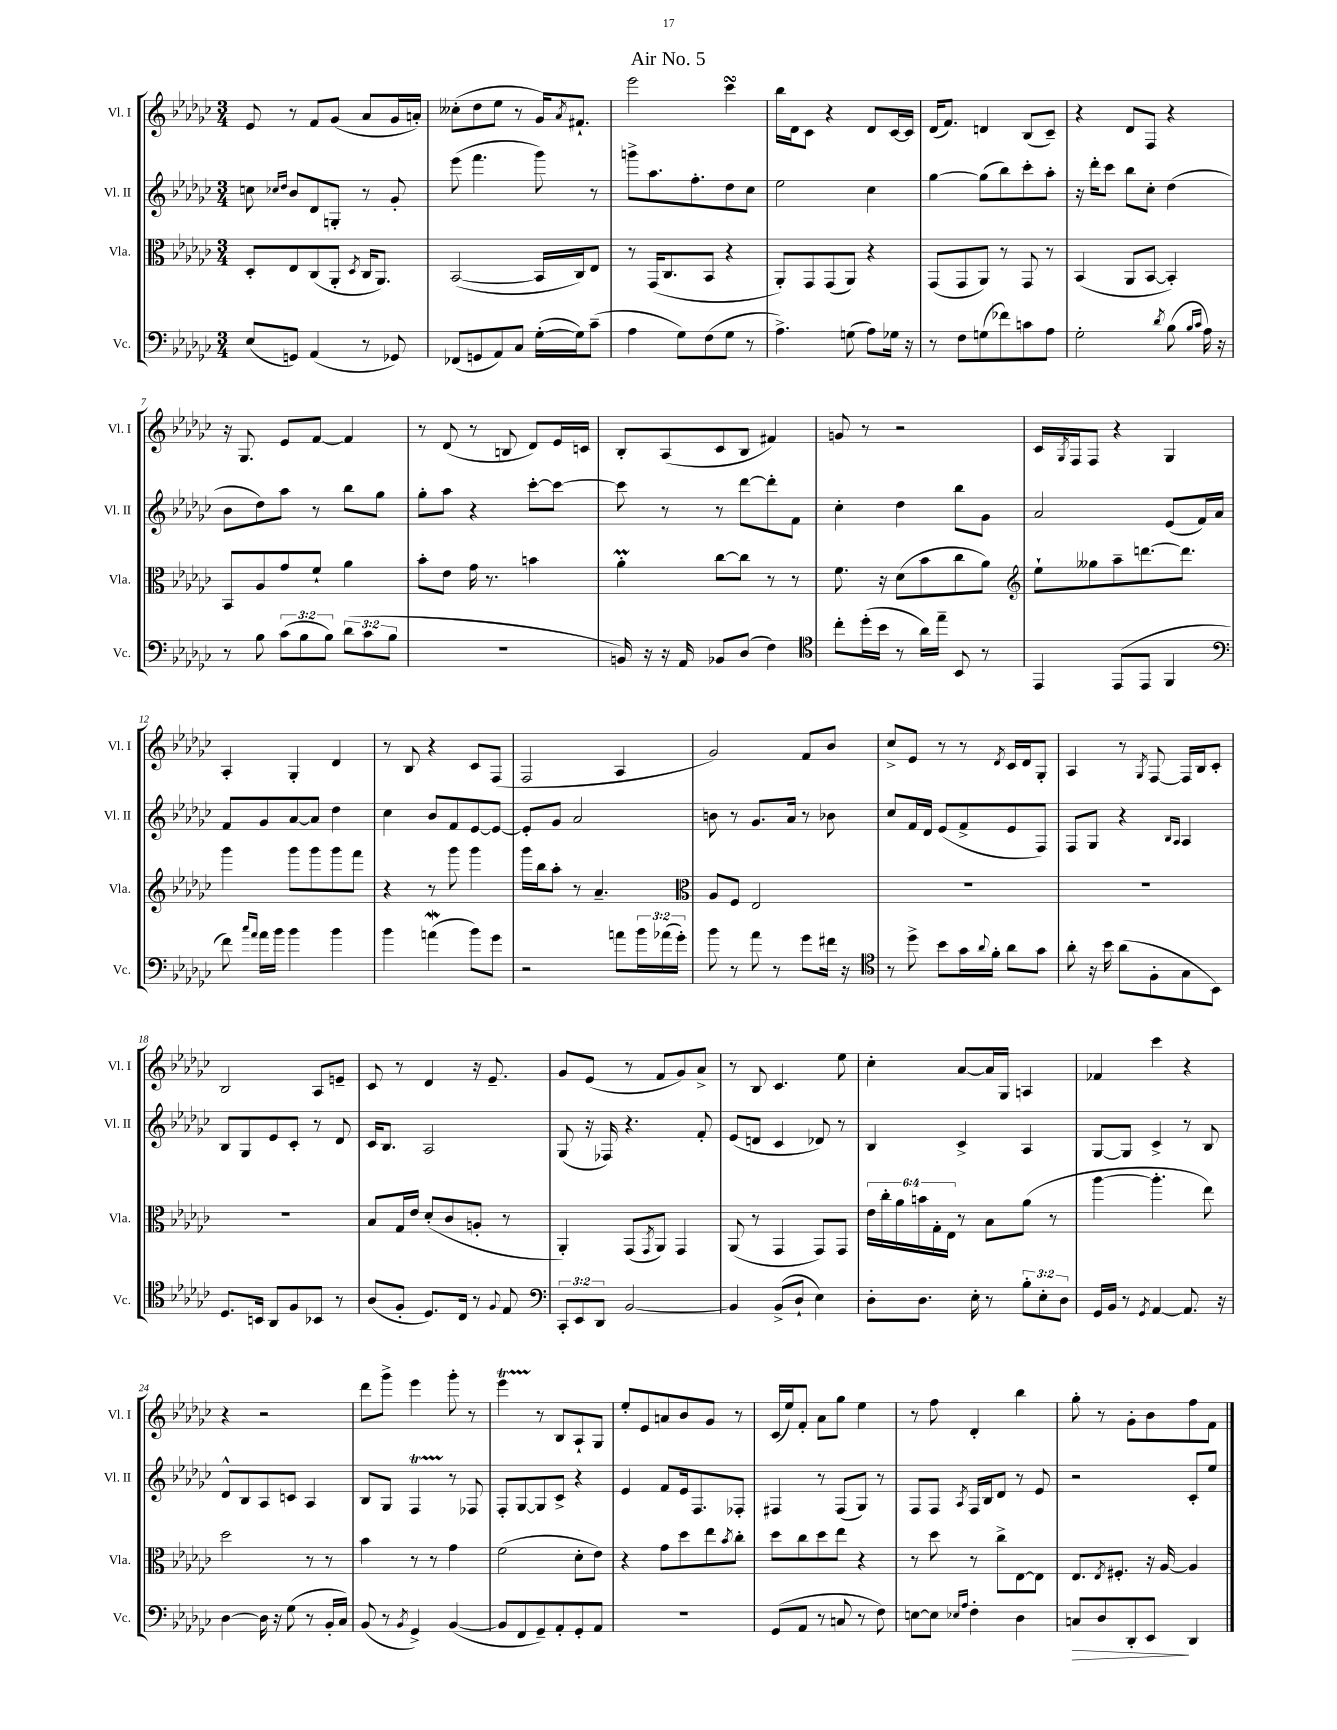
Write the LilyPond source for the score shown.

\header { title = "Air No. 5" }
<<
\new StaffGroup <<
\new Staff = "s0" \with { instrumentName = "Vl. I" shortInstrumentName = "Vl. I" } {
    \clef treble \key ges \major \numericTimeSignature \time 3/4
    ees'8 r8 f'8 ges'8( aes'8 ges'16 a'16-.) |
    ceses''8-.( des''8 ees''8 r8 ges'16) \acciaccatura { aes'8 } fis'8.-! |
    ees'''2 ces'''4\turn |
    bes''16 des'16 ces'8 r4 des'8 ces'16~ ces'16 |
    des'16( f'8.) d'4 bes8( ces'8--) |
    r4 des'8 f8 r4 |
    r16 ges8. ees'8 f'8~ f'4 |
    r8 des'8( r8 b8 des'8) ees'16 c'16 |
    bes8-. aes8( ces'8 bes8 fis'4) |
    g'8 r8 r2 |
    ces'16 \acciaccatura { ges8 } f16 f8 r4 ges4 |
    aes4-. ges4-. des'4 |
    r8 bes8 r4 ces'8 f8( |
    f2 aes4 |
    ges'2) f'8 bes'8 |
    ces''8-> ees'8 r8 r8 \acciaccatura { des'8 } ces'16 des'16 ges8-. |
    aes4 r8 \acciaccatura { ges8 } f8~ f16 bes16 ces'8-. |
    bes2 aes8 e'8-- |
    ces'8 r8 des'4 r16 ees'8.-- |
    ges'8 ees'8( r8 f'8 ges'8) aes'8-> |
    r8 bes8 ces'4. ees''8 |
    ces''4-. aes'8~ aes'16 ges16 a4 |
    fes'4 ces'''4 r4 |
    r4 r2 |
    des'''8 ges'''8-> ees'''4 ges'''8-. r8 |
    ees'''4\startTrillSpan r8\stopTrillSpan bes8 aes8-! ges8 |
    ees''8-. ees'8 a'8 bes'8 ges'8 r8 |
    ces'16( ees''16) f'8-. aes'8 ges''8 ees''4 |
    r8 f''8 des'4-. bes''4 |
    ges''8-. r8 ges'8-. bes'8 f''8 f'8 \bar "|." |
}
\new Staff = "s1" \with { instrumentName = "Vl. II" shortInstrumentName = "Vl. II" } {
    \clef treble \key ges \major \numericTimeSignature \time 3/4
    c''8 \grace { ces''16 des''16 } bes'8 des'8 g8-. r8 ges'8-. |
    ees'''8( f'''4. ges'''8) r8 |
    g'''8-> aes''8. f''8.-. des''8 ces''8 |
    ees''2 ces''4 |
    ges''4~ ges''8( bes''8) ces'''8-. aes''8-. |
    r16 des'''16-. ces'''8 bes''8 ces''8-. des''4( |
    bes'8 des''8) aes''8 r8 bes''8 ges''8 |
    ges''8-. aes''8 r4 ces'''8~-. ces'''8~ |
    ces'''8 r8 r8 des'''8~ des'''8-. f'8 |
    ces''4-. des''4 bes''8 ges'8 |
    aes'2 ees'8( f'16) aes'16 |
    f'8 ges'8 aes'8~ aes'8 des''4 |
    ces''4 bes'8 f'8 ees'8~ ees'8~ |
    ees'8-. ges'8 aes'2 |
    b'8 r8 ges'8. aes'16 r8 bes'8 |
    ces''8 f'16 des'16 ees'8( f'8-> ees'8 f8) |
    f8 ges8 r4 \grace { bes16 aes16 } aes4 |
    bes8 ges8 ees'8 ces'8-. r8 des'8 |
    ces'16 bes8. aes2 |
    ges8( r16 fes16) r4. f'8-. |
    ees'8( d'8 ces'4 des'8) r8 |
    bes4 ces'4-> aes4 |
    ges8~ ges8 ces'4-> r8 bes8 |
    des'8-^ bes8 aes8 c'8 aes4 |
    bes8 ges8 f4\startTrillSpan r8\stopTrillSpan fes8 |
    f8-. ges8~ ges8 ces'8-> r4 |
    ees'4 f'8 ees'16 f8. fes8-. |
    fis4 r8 fis8( ges8) r8 |
    f8 f8 \acciaccatura { aes8 } f16 bes16 des'8 r8 ees'8 |
    r2 ces'8-. ees''8 \bar "|." |
}
\new Staff = "s2" \with { instrumentName = "Vla." shortInstrumentName = "Vla." } {
    \clef alto \key ges \major \numericTimeSignature \time 3/4 \override Staff.TupletNumber.text = #tuplet-number::calc-fraction-text
    des8-. ees8 ces8( aes,8-. \acciaccatura { des8 } ces16 aes,8.) |
    bes,2~( bes,16 ces16) ees8 |
    r8 ges,16( ces8. bes,8 r4 |
    aes,8-.) ges,8 ges,8( aes,8) r4 |
    ges,8( ges,8 aes,8) r8 ges,8 r8 |
    bes,4( aes,8 bes,8~ bes,4-.) |
    bes,8 aes8 ges'8 f'8-! aes'4 |
    bes'8-. ees'8 ges'16 r8. b'4 |
    aes'4-.\prall ces''8~ ces''8 r8 r8 |
    f'8. r16 des'8( bes'8 ces''8 aes'8) |
    \clef treble ees''8-! geses''8 aes''8-- d'''8.~ d'''8. |
    ges'''4 ges'''8 ges'''8 ges'''8 f'''8 |
    r4 r8 ges'''8 ges'''4 |
    ges'''16 bes''16 aes''8-. r8 aes'4.-- |
    \clef alto aes8 f8 ees2 |
    R2. |
    R2. |
    R2. |
    bes8 ges16 ees'16 des'8-.( ces'8 a8-. r8 |
    aes,4-.) ges,8( \acciaccatura { ges,8 } aes,8) ges,4 |
    aes,8( r8 ges,4 ges,8) ges,8 |
    \tuplet 6/4 { ees'16 ces''16-. aes'16 b'16 ges16-. ees16 } r8 bes8 aes'8( r8 |
    aes''4~ aes''4.-. ees''8) |
    des''2 r8 r8 |
    bes'4 r8 r8 ges'4 |
    f'2( des'8-. ees'8) |
    r4 ges'8 des''8 ees''8 \acciaccatura { bes'8 } ces''8-. |
    des''8 ces''8 des''8 ees''8 r4 |
    r8 des''8 r8 ces''8-> ees8~ ees8 |
    ees8. \acciaccatura { ees8 } fis8.-. r16 aes16~ aes4 \bar "|." |
}
\new Staff = "s3" \with { instrumentName = "Vc." shortInstrumentName = "Vc." } {
    \clef bass \key ges \major \numericTimeSignature \time 3/4 \override Staff.TupletNumber.text = #tuplet-number::calc-fraction-text
    ees8( g,8) aes,4( r8 ges,8) |
    fes,8( g,8 aes,8) ces8 ges16~-.( ges16) ces'8--( |
    aes4 ges8) f8( ges8 r8 |
    aes4.->) g8( aes8) ges16 r16 |
    r8 f8 g8( fes'8) c'8 aes8 |
    ges2-. \acciaccatura { des'8 } bes8( \grace { bes16 ces'16 } aes16) r16 |
    r8 bes8 \tuplet 3/2 { ces'8( bes8 bes8) } \tuplet 3/2 { des'8( ces'8 bes8 } |
    R2. |
    b,16) r16 r16 aes,16 bes,8 des8( f4) |
    \clef tenor ces''8-. des''16-.( bes'16 r8 aes'16) ees''16-- bes,8 r8 |
    ees,4 ees,8( ees,8 f,4 |
    \clef bass f'8) \grace { ces''16 aes'16 } aes'16 bes'16 bes'4 bes'4 |
    bes'4 a'4\mordent( bes'8) ges'8 |
    r2 a'8 \tuplet 3/2 { bes'16 aes'16( ges'16-.) } |
    bes'8 r8 aes'8 r8 ges'8 fis'16 r16 |
    \clef tenor r8 des''8-> bes'8 ges'16 \appoggiatura { aes'8 } f'16-. aes'8 ges'8 |
    aes'8-. r16 bes'16 aes'8( f8-. ges8 bes,8) |
    des8. b,16 aes,8 f8 bes,8 r8 |
    aes8( f8-. des8.) ces16 r8 \appoggiatura { f8 } ees8 |
    \clef bass \tuplet 3/2 { ces,8-. ees,8 des,8 } bes,2~ |
    bes,4 bes,8->( des8-! ees4) |
    des8-. des8. ees16-. r8 \tuplet 3/2 { bes8-. ees8-. des8 } |
    ges,16 bes,16 r8 \acciaccatura { ges,8 } aes,4~ aes,8. r16 |
    des4~ des16 r16 ges8( r8 bes,16-. ces16) |
    bes,8( r8 \acciaccatura { bes,8 } ges,4->) bes,4~( |
    bes,8 f,8 ges,8--) aes,8-. ges,8-. aes,8 |
    R2. |
    ges,8( aes,8 r8 c8 r8 f8) |
    e8~ e8 \grace { ees16 aes16 } f4-. des4 |
    c8\> des8 des,8-. ees,8\! des,4 \bar "|." |
}
>>
>>
